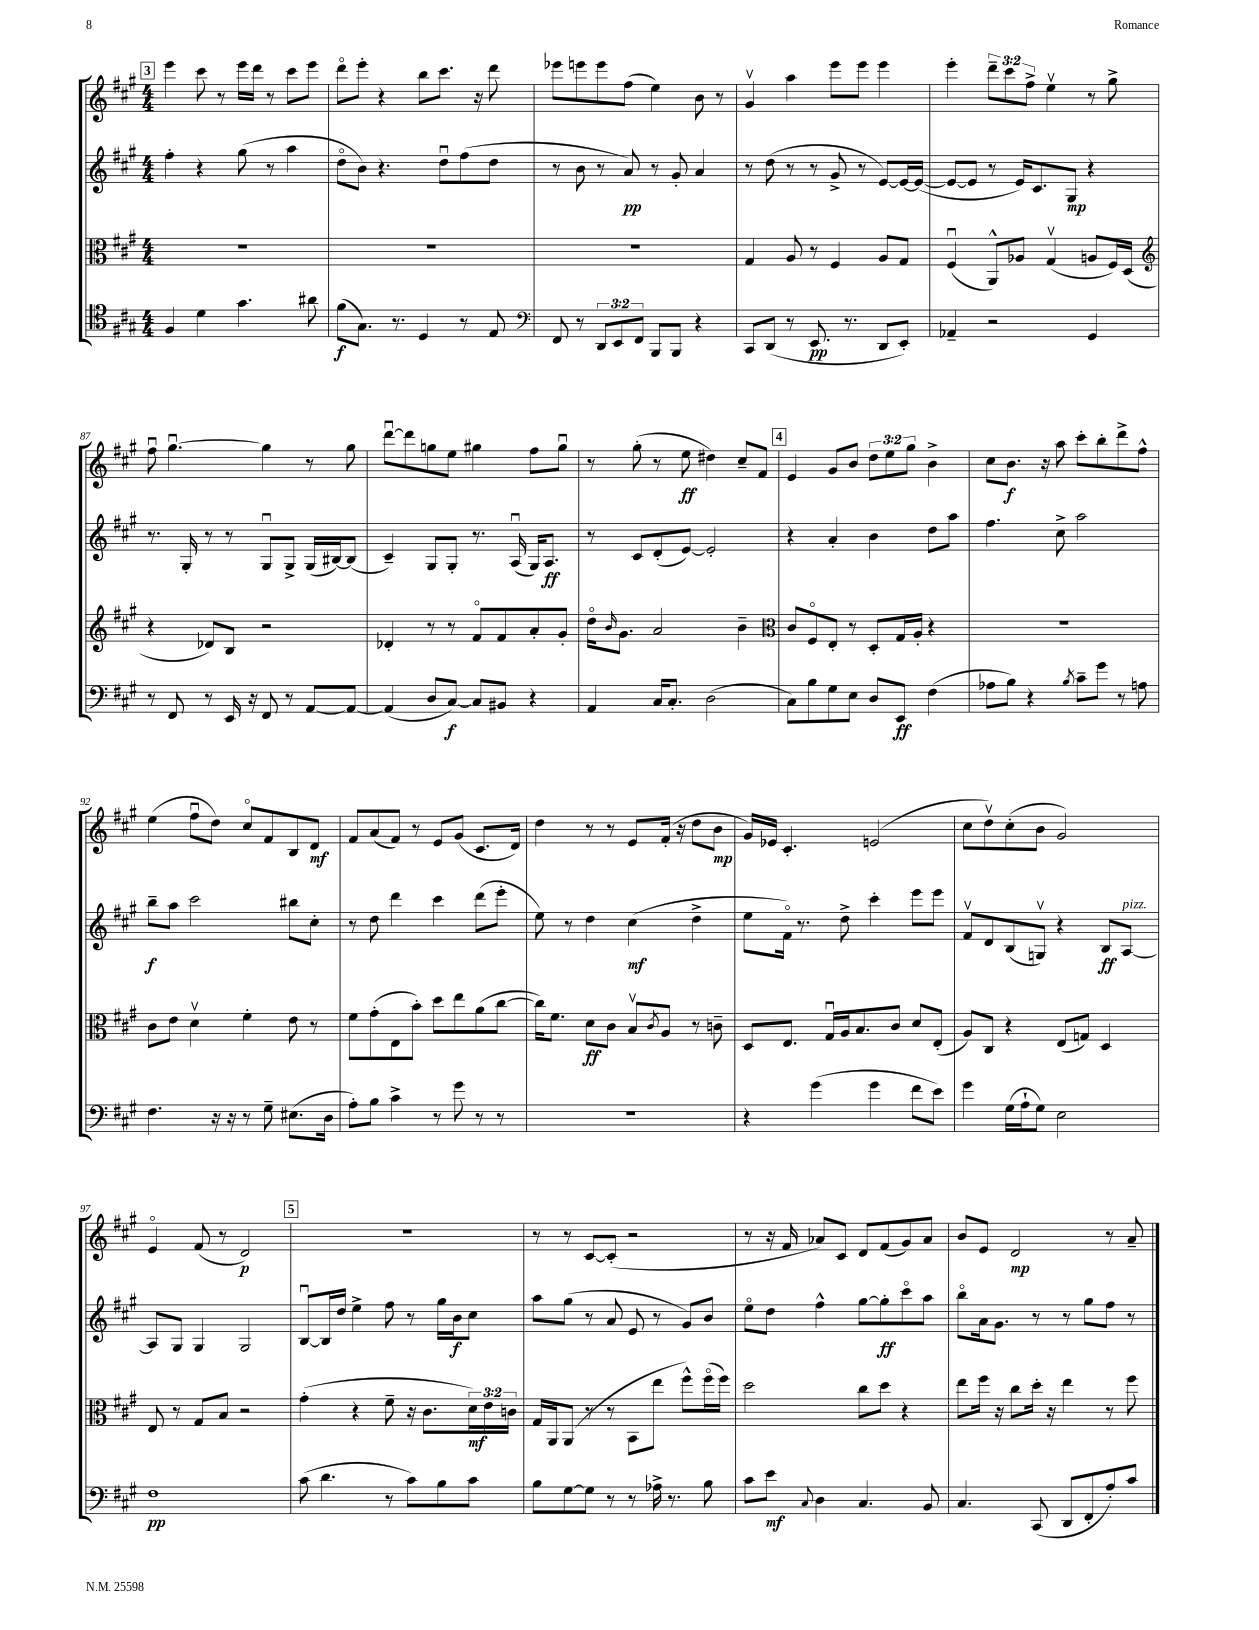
<<
\new StaffGroup <<
\new Staff = "s0" {
    \clef treble \key a \major \numericTimeSignature \time 4/4 \override Staff.TupletNumber.text = #tuplet-number::calc-fraction-text
    \mark \markup { \box "3" } e'''4 cis'''8 r8 e'''16 d'''16 r8 cis'''8 e'''8 |
    d'''8\flageolet e'''8-. r4 b''8 cis'''8. r16 d'''8 |
    ees'''8 e'''8 e'''8 fis''8( e''4) b'8 r8 |
    gis'4\upbow a''4 e'''8 e'''8 e'''4 |
    e'''4-. \tuplet 3/2 { d'''8-- cis'''8 fis''8-> } e''4\upbow r8 gis''8-> |
    fis''8\downbow gis''4.~\downbow gis''4 r8 gis''8 |
    d'''8~\downbow d'''8 g''8 e''8 gis''4 fis''8 gis''8\downbow |
    r8 gis''8-.( r8 e''8\ff dis''4) cis''8-- fis'8 |
    \mark \markup { \box "4" } e'4 gis'8 b'8 \tuplet 3/2 { d''8 e''8 gis''8 } b'4-> |
    cis''8 b'8.\f r16 a''8 cis'''8-. b''8-. d'''8-> fis''8-^ |
    e''4( fis''8\downbow d''8) cis''8\flageolet fis'8 b8 d'8\mf |
    fis'8 a'8( fis'8) r8 e'8 gis'8( cis'8. d'16) |
    d''4 r8 r8 e'8 fis'16-.( r16 d''8 b'8\mp |
    gis'16) ees'16 cis'4.-. e'2( |
    cis''8 d''8\upbow) cis''8-.( b'8 gis'2) |
    e'4\flageolet fis'8( r8 d'2\p) |
    \mark \markup { \box "5" } R1 |
    r8 r8 cis'8~ cis'8-.( r2 |
    r8 r16 fis'16 aes'8) cis'8 d'8 fis'8( gis'8) aes'8 |
    b'8 e'8 d'2\mp r8 a'8-- \bar "|." |
}
\new Staff = "s1" {
    \clef treble \key a \major \numericTimeSignature \time 4/4
    \mark \markup { \box "3" } fis''4-. r4 gis''8( r8 a''4 |
    d''8\flageolet b'8) r4. d''8\downbow fis''8( d''8 |
    r8 b'8 r8 a'8\pp) r8 gis'8-. a'4 |
    r8 d''8( r8 r8 gis'8-> r8 e'8~) e'16~ e'16~( |
    e'8~ e'8 r8 e'16) cis'8. gis8\mp r4 |
    r8. gis16-. r8 r8 gis8\downbow gis8-> gis16( bis16~) bis8( |
    cis'4--) gis8 gis8-. r8. a16\downbow( gis16) a8.\ff |
    r8 cis'8 d'8-.( e'8~) e'2-. |
    \mark \markup { \box "4" } r4 a'4-. b'4 d''8 a''8 |
    fis''4. cis''8-> a''2 |
    b''8--\f a''8 cis'''2 bis''8 cis''8-. |
    r8 d''8 d'''4 cis'''4 d'''8( e'''8-. |
    e''8) r8 d''4 cis''4\mf( d''4-> |
    e''8 fis'16\flageolet) r8. d''8-> cis'''4-. e'''8 e'''8 |
    fis'8\upbow d'8 b8( g8\upbow) r4 b8\ff a8~^\markup { \italic "pizz." } |
    a8 gis8 gis4 gis2 |
    \mark \markup { \box "5" } b8~\downbow b16 d''16 e''4-> fis''8 r8 gis''16 b'16\f cis''8 |
    a''8 gis''8( r8 a'8 e'8 r8 gis'8) b'8 |
    e''8\flageolet d''8 fis''4-^ gis''8~ gis''8-.\ff cis'''8\flageolet a''8 |
    b''8\flageolet a'16 gis'8. r8 r8 gis''8 fis''8 r8 \bar "|." |
}
\new Staff = "s2" {
    \clef alto \key a \major \numericTimeSignature \time 4/4 \override Staff.TupletNumber.text = #tuplet-number::calc-fraction-text
    \mark \markup { \box "3" } R1 |
    R1 |
    R1 |
    gis4 a8 r8 fis4 a8 gis8 |
    fis4\downbow( a,8-^) aes8 gis4\upbow( a8 fis16) d16( |
    \clef treble r4 des'8) b8 r2 |
    des'4-. r8 r8 fis'8\flageolet fis'8 a'8-. gis'8-. |
    d''16\flageolet \grace { b'16 } gis'8. a'2 b'4-- |
    \mark \markup { \box "4" } \clef alto cis'8 fis8\flageolet e8-. r8 d8-. gis16 a16-. r4 |
    R1 |
    cis'8 e'8 d'4\upbow fis'4-. e'8 r8 |
    fis'8 gis'8-.( e8 b'8-.) d''8 e''8 a'8( cis''8~ |
    cis''16) fis'8. d'8\ff cis'8 b8\upbow \acciaccatura { cis'8 } a8 r8 c'8-- |
    d8 e8. gis16\downbow a16 b8. cis'8 d'8 e8-.( |
    a8) cis8 r4 e8( g8) d4 |
    e8 r8 gis8 b8 r2 |
    \mark \markup { \box "5" } gis'4-.( r4 fis'8-- r16 cis'8. \tuplet 3/2 { d'16\mf) e'16 c'16 } |
    gis16 a,16 a,8( r8 r8 b,8 e''8 fis''8-^) fis''16\flageolet( fis''16) |
    d''2 cis''8 d''8 r4 |
    e''8 fis''16 r16 cis''8 d''16-. r16 e''4 r8 fis''8 \bar "|." |
}
\new Staff = "s3" {
    \clef tenor \key a \major \numericTimeSignature \time 4/4 \override Staff.TupletNumber.text = #tuplet-number::calc-fraction-text
    \mark \markup { \box "3" } fis4 d'4 gis'4. ais'8 |
    fis'8\f( gis8.) r8. d4 r8 e8 |
    \clef bass fis,8 r8 \tuplet 3/2 { d,8 e,8 fis,8 } b,,8 b,,8 r4 |
    cis,8 d,8( r8 e,8.\pp r8. d,8 e,8-.) |
    aes,4-- r2 gis,4 |
    r8 fis,8 r8 e,16 r16 fis,8 r8 a,8~ a,8~ |
    a,4( d8 cis8~\f) cis8 bis,8 r4 |
    a,4 cis16 cis8.-. d2( |
    \mark \markup { \box "4" } cis8) b8 gis8 e8 d8 e,8\ff fis4( |
    aes8 b8) r4 \acciaccatura { b8 } cis'8-- gis'8 r8 a8 |
    fis4. r16 r16 r8 gis8-- eis8.( d16 |
    a8-.) b8 cis'4-> r8 gis'8 r8 r8 |
    r1 |
    r4 gis'4( gis'4 fis'8 e'8) |
    gis'4 gis16( a16-! gis8) e2 |
    fis1\pp |
    \mark \markup { \box "5" } cis'8( d'4. r8 cis'8) b8 cis'8 |
    b8 gis8~ gis8 r8 r8 aes16-> r8. b8 |
    cis'8 e'8\mf \appoggiatura { cis8 } d4 cis4. b,8 |
    cis4. cis,8( d,8 fis,8-. a8-.) cis'8 \bar "|." |
}
>>
>>
\layout { \context { \Score currentBarNumber = #82 } }
